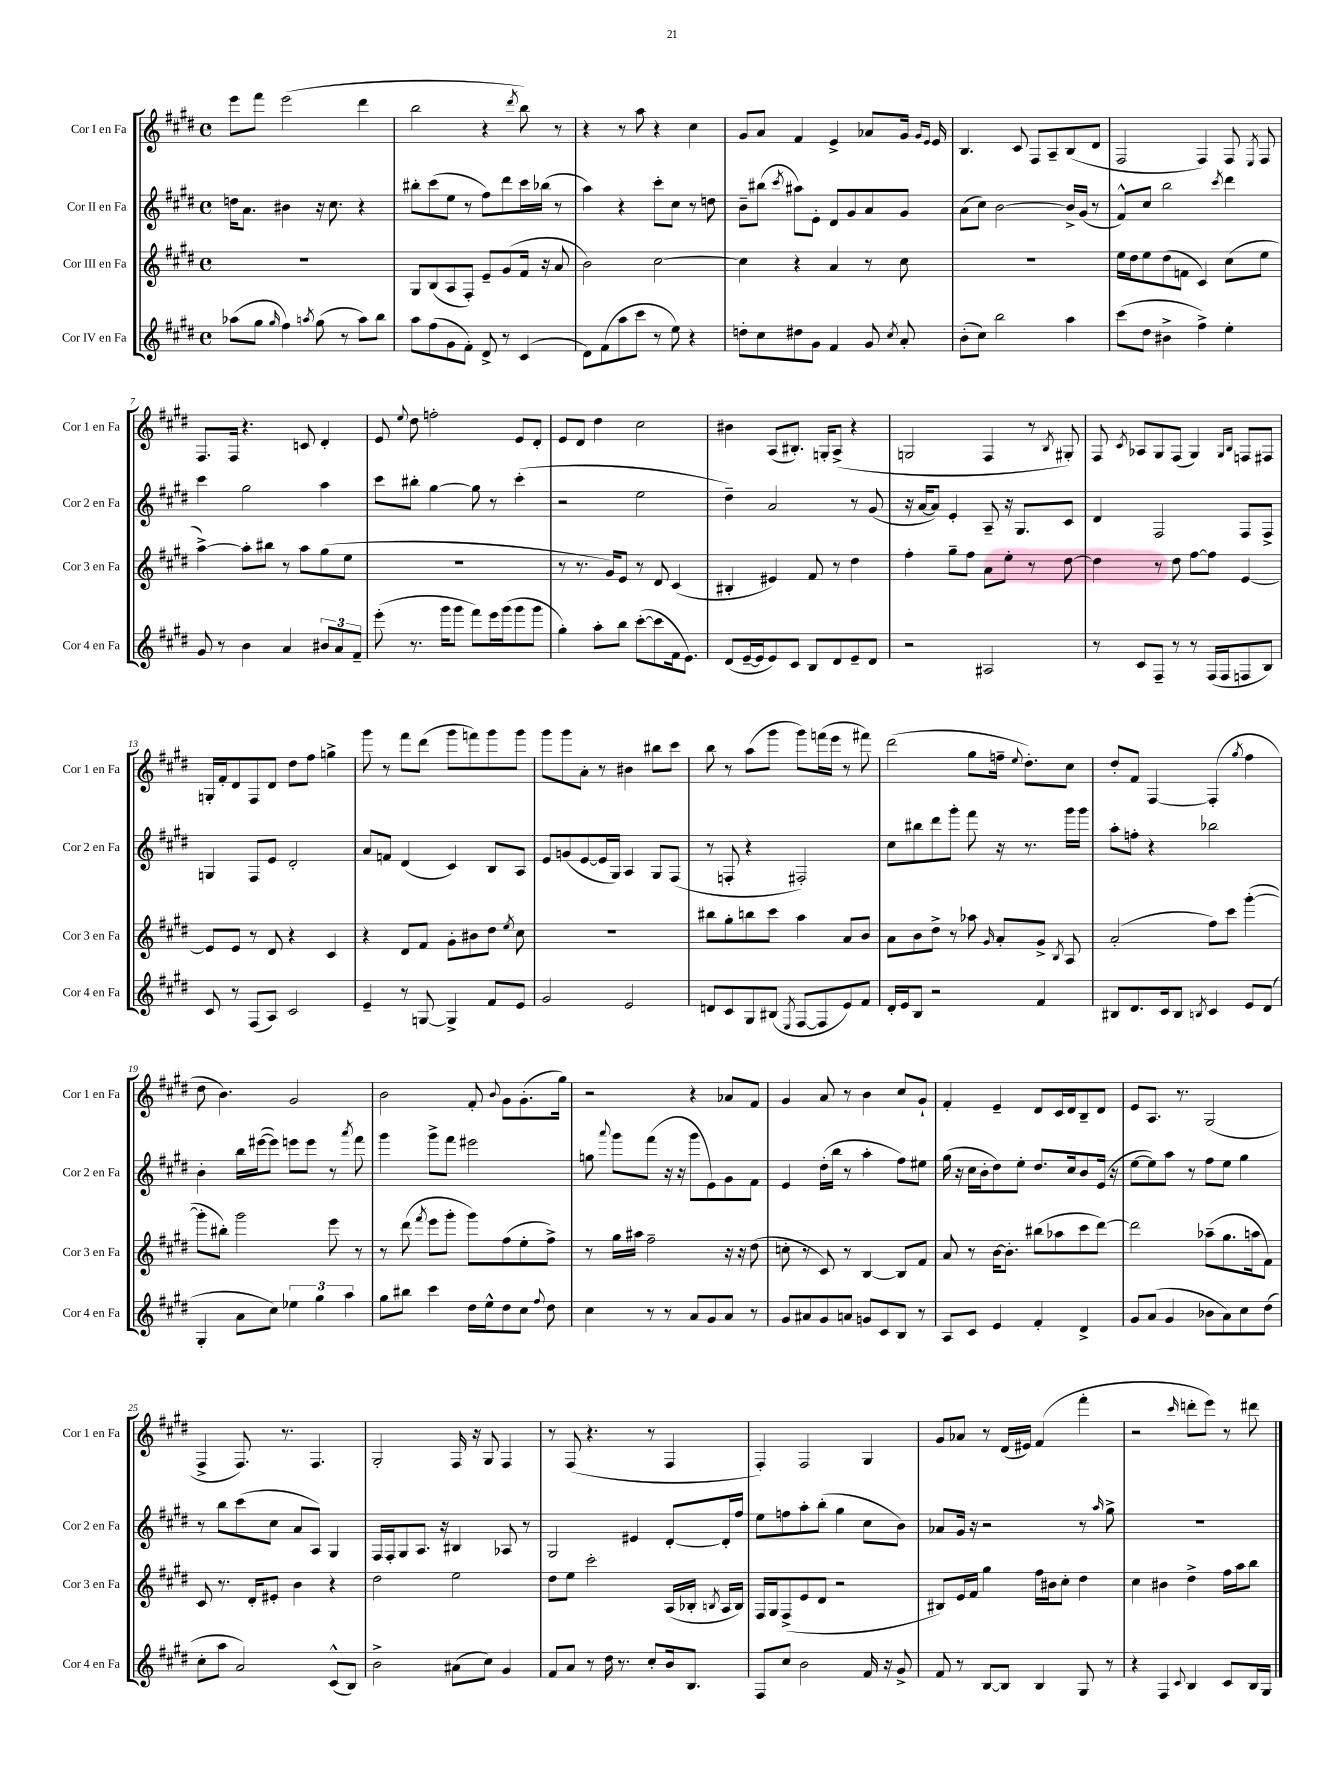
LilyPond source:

<<
\new StaffGroup <<
\new Staff = "s0" \with { instrumentName = "Cor I en Fa" shortInstrumentName = "Cor 1 en Fa" } {
    \clef treble \key e \major \defaultTimeSignature \time 4/4
    \autoBeamOff e'''8[ fis'''8] e'''2( dis'''4 |
    b''2 r4 \acciaccatura { dis'''8 } b''8) r8 |
    r4 r8 a''8 r4 cis''4 |
    gis'8[ a'8] fis'4 e'4-> aes'8[ gis'16] \grace { gis'16[ e'16] } e'16 |
    b4. cis'8 fis8[ a8-- b8( dis'8] |
    fis2 fis4) fis8 \acciaccatura { e8 } fis8 |
    fis8.[ fis16] r4. c'8 dis'4-. |
    e'8 \appoggiatura { e''8 } dis''8 f''2-. e'8[ dis'8]-. |
    e'8[ dis'8] dis''4 cis''2 |
    bis'4 a8[( bis8.]-.) g16[-. a8]->( r4 |
    g2 fis4 r8 \acciaccatura { b8 } gis8-.) |
    fis8 \acciaccatura { cis'8 } aes8[ gis8 fis8]( gis4) \grace { gis16[ b16] } f8[ fis8] |
    g16[-. fis'16-. dis'8 fis8 dis'8] dis''8[ fis''8] g''4-> |
    gis'''8 r8 fis'''8[ dis'''8]( gis'''8[ f'''8) gis'''8 gis'''8] |
    gis'''8[ gis'''8 a'8]-. r8 bis'4 bis''8[ cis'''8] |
    b''8 r8 a''8[( gis'''8] gis'''8[) f'''16( e'''16] r8 fis'''8) |
    dis'''2( gis''8[ f''16]-- \appoggiatura { e''8 } dis''8.[-.) cis''8] |
    dis''8[-. fis'8] fis4~ fis4-.( \acciaccatura { gis''8 } fis''4 |
    dis''8 b'4.) gis'2 |
    b'2 fis'8-. \appoggiatura { b'8 } gis'8[ gis'8.-.( gis''16]) |
    r2 r4 aes'8[ fis'8] |
    gis'4 a'8 r8 b'4 cis''8[ gis'8]-! |
    fis'4-. e'4-- dis'8[ cis'16 dis'16 b8-- dis'8] |
    e'8[ a8.] r8. gis2( |
    fis4-> fis8.) r8. fis4. |
    gis2-. fis16 r16 gis8 fis4 |
    r8 fis8( r4. r8 fis4 |
    fis4-.) fis2 gis4 |
    gis'8[ aes'8] r8 dis'16[( eis'16]) fis'4( fis'''4-. |
    r2 \grace { cis'''16 } d'''8[-. e'''8]) r8 dis'''8 \bar "|." |
}
\new Staff = "s1" \with { instrumentName = "Cor II en Fa" shortInstrumentName = "Cor 2 en Fa" } {
    \clef treble \key e \major \defaultTimeSignature \time 4/4
    \autoBeamOff d''16[ a'8.] bis'4 r16 cis''8. r4 |
    bis''8[-. cis'''8( e''8] r8 fis''8[) dis'''8 cis'''16 bes''16]( r8 |
    a''4) r4 cis'''8[-. cis''8] r8 d''8 |
    b'8[-- bis''8]( \acciaccatura { cis'''8 } ais''8[) e'8]-. dis'8[ gis'8 a'8 gis'8] |
    a'8[( cis''8]) b'2~ b'16[-> gis'16]( r8 |
    fis'8[-^) cis''8] b''2 \acciaccatura { cis'''8 } dis'''4 |
    cis'''4 gis''2 a''4 |
    cis'''8[ bis''8]-. gis''4~ gis''8 r8 cis'''4-.( |
    r2 e''2 |
    dis''4--) a'2 r8 gis'8( |
    r16 a'16[~ a'8]) e'4-. a8-- r16 gis8.[ cis'8] |
    dis'4 fis2 fis8[ fis8]-> |
    g4 fis8[ e'8] dis'2-. |
    a'8[ f'8] dis'4( cis'4) b8[ a8] |
    e'8[ g'8( e'8~ e'16 gis16]) a4 gis8[ fis8]( |
    r8 f8-. r4 fis2-.) |
    cis''8[ bis''8 dis'''8 gis'''8]-. fis'''8 r16 r8. gis'''16[ gis'''16] |
    a''8[-. f''8]-. r4 bes''2 |
    b'4-. b''16[ eis'''16~( eis'''8]) e'''8[ e'''8] r8 \acciaccatura { a'''8 } fis'''8 |
    gis'''4 gis'''8[-> fis'''8] eis'''2 |
    g''8 \appoggiatura { a'''8 } gis'''8[ fis'''8]( r16 r16 gis'''8[ e'8) gis'8 fis'8] |
    e'4 dis''16[-.( b''16] r8 a''4-. fis''8[) eis''8] |
    gis''16( r16 cis''16[ b'16-. dis''8) e''8]-. dis''8.[ cis''16 b'8 e'16]( r16 |
    e''8[~ e''8) a''8] r8 fis''8[ e''8] gis''4 |
    r8 b''8[ cis'''8( cis''8] a'8[ a8]) gis4 |
    fis16[ fis16-. gis8 a8.] r16 bis4 aes8 r8 |
    gis2 eis'4 dis'8[~-. dis'16-. fis''16] |
    e''8[ f''8 a''8-. b''8]-.( gis''4 cis''8[ b'8]) |
    aes'8[ gis'16] r16 r2 r8 \grace { a''16 } gis''8-> |
    R1 \bar "|." |
}
\new Staff = "s2" \with { instrumentName = "Cor III en Fa" shortInstrumentName = "Cor 3 en Fa" } {
    \clef treble \key e \major \defaultTimeSignature \time 4/4
    \autoBeamOff R1 |
    gis8[ b8( a8 fis8]-.) e'8[-- gis'8( fis'16] r16 a'8 |
    b'2) cis''2~ |
    cis''4 r4 a'4 r8 cis''8 |
    R1 |
    e''16[ dis''16 e''8 dis''8( f'8] cis'4) cis''8[( e''8] |
    a''4~->) a''8[-. bis''8] r8 a''8[ gis''8( e''8] |
    R1 |
    r8 r8. gis'16[) e'8] r8 dis'8 cis'4( |
    bis4-. eis'4) fis'8 r8 dis''4 |
    fis''4-. gis''8[-- fis''8] a'8[ e''8]-. r8 dis''8~ |
    dis''4 r8 dis''8 fis''8[~ fis''8] e'4~ |
    e'8[ e'8] r8 dis'8 r4 cis'4 |
    r4 dis'8[ fis'8] gis'8[-. bis'8 dis''8] \acciaccatura { e''8 } cis''8 |
    R1 |
    bis''8[ gis''8-. b''8 cis'''8] a''4 a'8[ b'8] |
    a'8[ b'8 dis''8]-> r8 aes''8 \grace { gis'16 } a'8[-. gis'8]-> \acciaccatura { b8 } a8 |
    a'2-.( fis''8[) cis'''8] gis'''4~-.( |
    gis'''8[-. bis''8]-.) gis'''2 e'''8 r8 |
    r8 dis'''8( \acciaccatura { fis'''8 } e'''8[ gis'''8]-. gis'''8[) fis''8( e''8-. fis''8]->) |
    r8 gis''16[ ais''16] fis''2-- r16 r16 dis''8( |
    c''8-. r8 cis'8) r8 b4~ b8[ fis'8] |
    a'8 r8 b'16[~ b'8.]-. bis''8[( aes''8 cis'''8 dis'''8]~) |
    dis'''2 aes''8[--( gis''8. a''16 fis'8]) |
    cis'8 r8. dis'16[-. eis'8]-. b'4 r4 |
    dis''2 e''2 |
    dis''8[ e''8] cis'''2-. a16[( bes16]-. \acciaccatura { b8 } a16[ b16]) |
    fis16[ gis16 fis8->( e'8 dis'8] r2 |
    bis8[) e'16 fis'16] gis''4 fis''16[ bis'16 cis''8]-. dis''4 |
    cis''4 bis'4 dis''4-> fis''16[ a''16 b''8] \bar "|." |
}
\new Staff = "s3" \with { instrumentName = "Cor IV en Fa" shortInstrumentName = "Cor 4 en Fa" } {
    \clef treble \key e \major \defaultTimeSignature \time 4/4
    \autoBeamOff aes''8[( gis''8] \grace { gis''16 } fis''4) \acciaccatura { a''8 } gis''8( r8 a''8[) b''8] |
    a''8[ fis''8( gis'8 fis'8]-.) dis'8-> r8 cis'4( |
    dis'8[) fis'8( a''8 cis'''8] r8 e''8) r4 |
    d''8[-. cis''8 dis''8 gis'8] fis'4 gis'8 \acciaccatura { cis''8 } a'8-. |
    b'8[-.( cis''8]) b''2 a''4 |
    cis'''8[( dis''8] bis'4-> fis''4->) e''4-. |
    gis'8 r8 b'4 a'4 \tuplet 3/2 { bis'8[ a'8 fis'8]-- } |
    e'''8-.( r8. gis'''16[ gis'''8] fis'''8[) e'''16 gis'''16( gis'''8 gis'''8] |
    gis''4-.) a''8[-. b''8] cis'''8[~-.( cis'''8 fis'16 e'8.]) |
    dis'8[( e'16~-- e'16 e'8) cis'8] b8[ dis'8 e'8-- dis'8] |
    r2 ais2 |
    r8 cis'8[ fis8]-- r8 r8 fis16[( fis16 f8 b8]) |
    cis'8 r8 fis8[( a8]) cis'2 |
    e'4-- r8 g8~ g4-> fis'8[ e'8] |
    gis'2 e'2 |
    d'8[ cis'8 gis8 bis8]( \acciaccatura { e8 } fis8[~ fis8 e'8) fis'8] |
    dis'16[-. e'16 b8] r2 fis'4 |
    bis8[ dis'8. cis'16 bis8] \acciaccatura { b8 } cis'4 e'8[ dis'8]( |
    gis4-. a'8[ cis''8]) \tuplet 3/2 { ees''4 gis''4 a''4 } |
    gis''8[ bis''8] cis'''4 dis''16[ e''16-^ dis''8 cis''8] \appoggiatura { fis''8 } dis''8 |
    cis''4 r8 r8 a'8[ gis'8 a'8] r8 |
    gis'8[ ais'8 gis'8 a'8] g'8[ cis'8 b8] r8 |
    a8[ cis'8] e'4 fis'4-. dis'4-> |
    gis'8[ a'8]( gis'4 bes'8[ a'8) cis''8 dis''8]( |
    cis''8[-. a''8] a'2) cis'8[-^( b8]) |
    b'2-> ais'8[( cis''8]) gis'4 |
    fis'8[ a'8] r8 dis''16 r8. cis''8[-. b'16 b8.] |
    fis8[ cis''8] b'2 fis'16 r16 gis'8-> |
    fis'8 r8 b8[~ b8] b4 gis8 r8 |
    r4 fis4 \appoggiatura { cis'8 } b4 cis'8[ b16 gis16] \bar "|." |
}
>>
>>
